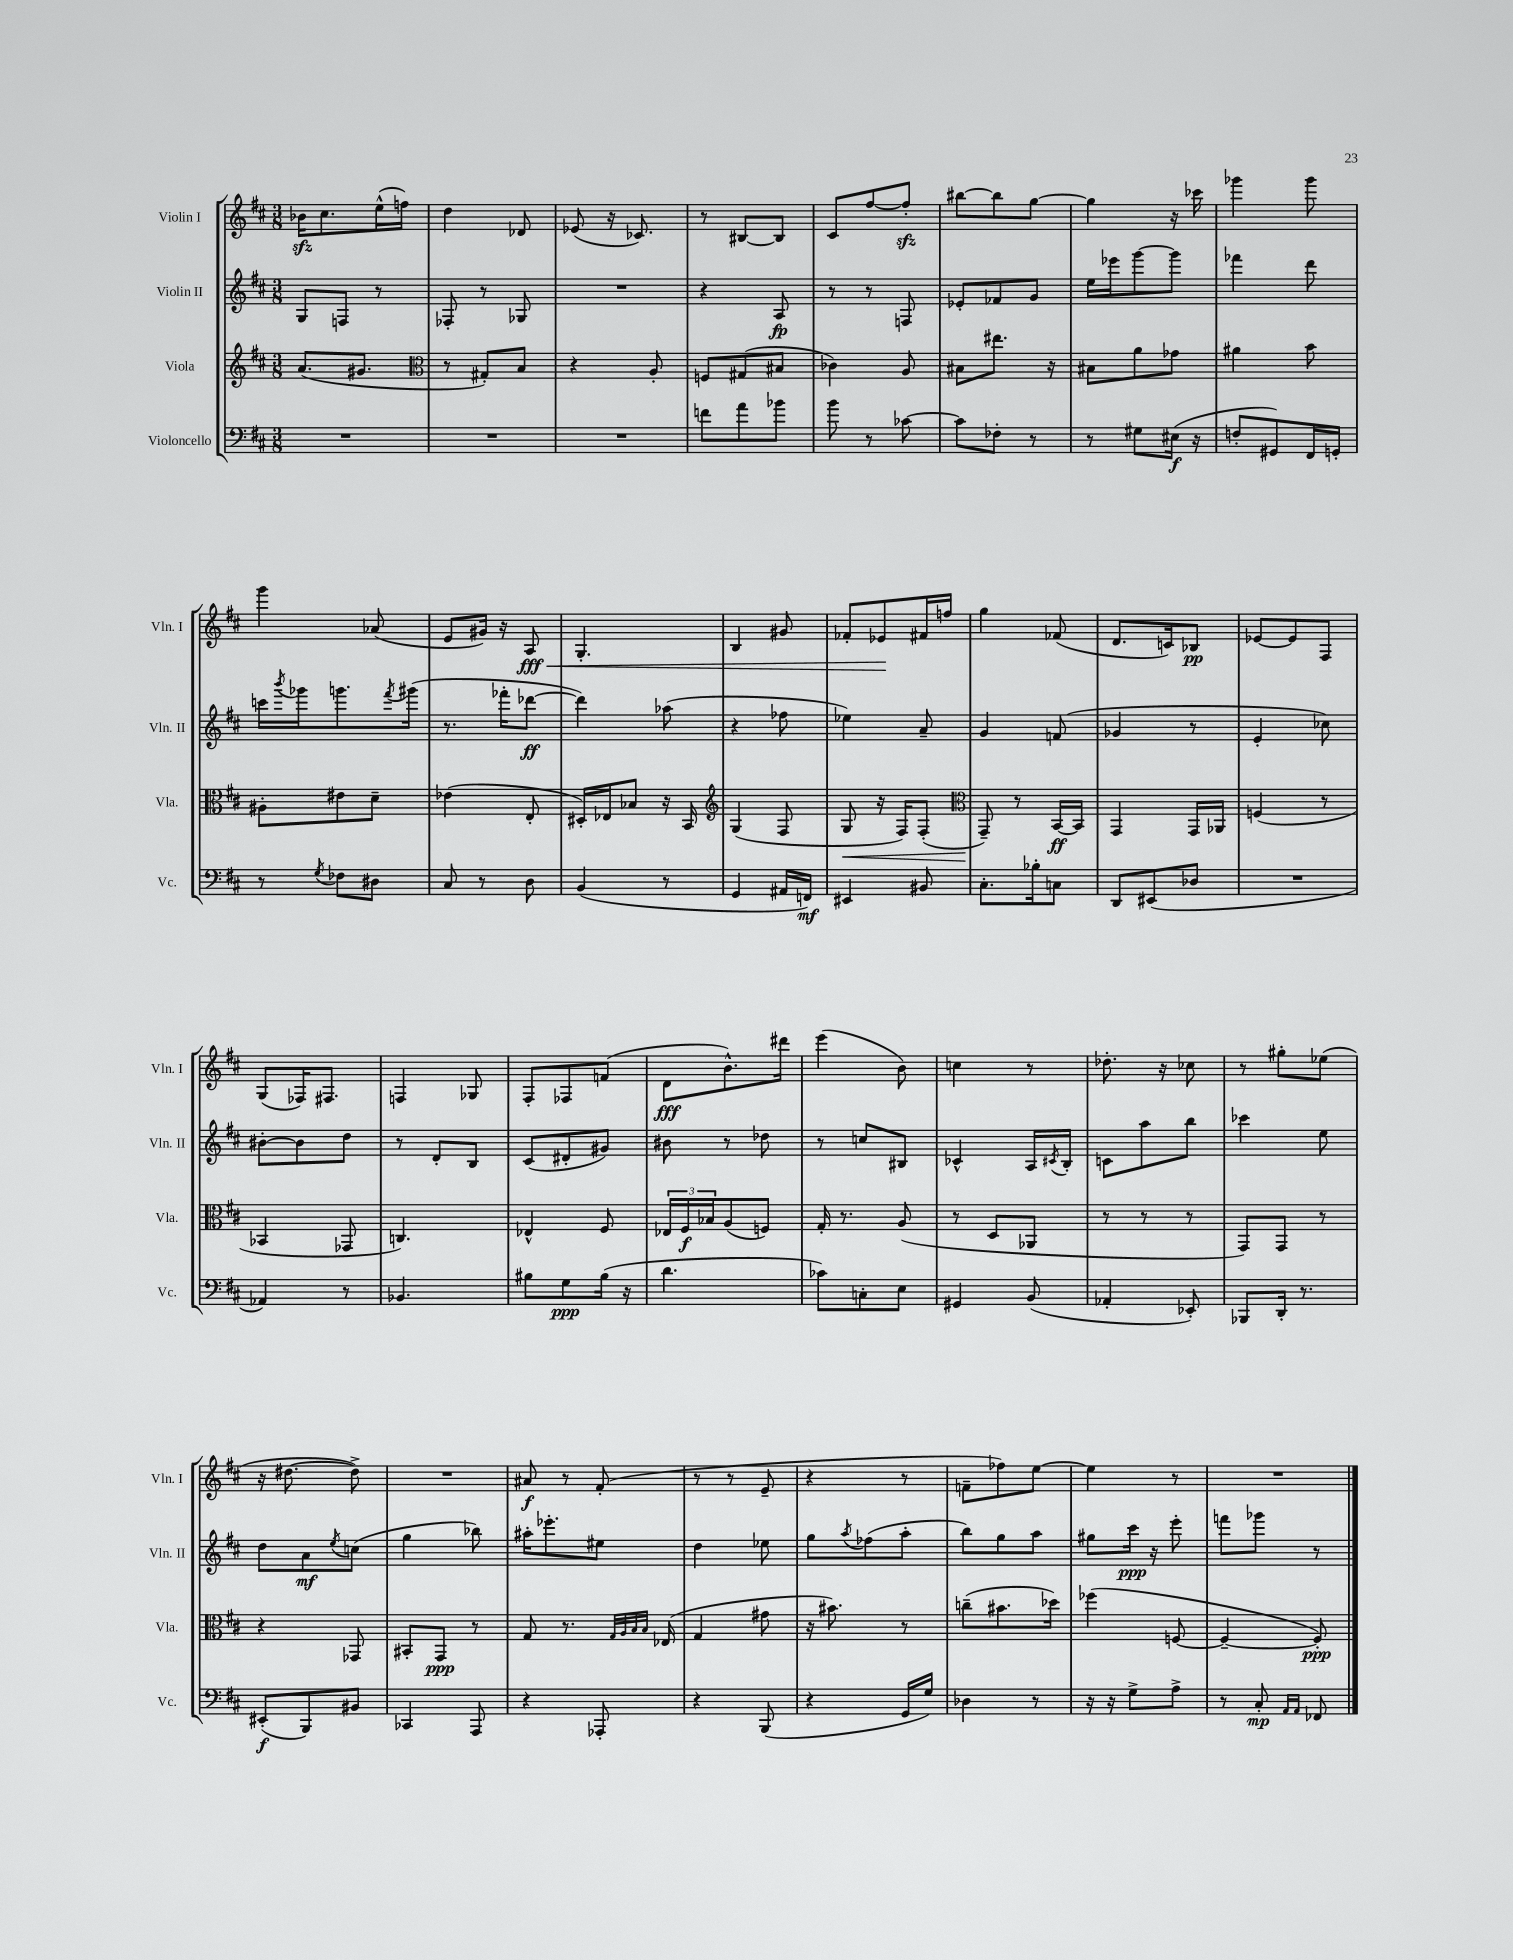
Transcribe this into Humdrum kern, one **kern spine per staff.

**kern	**kern	**kern	**kern
*staff4	*staff3	*staff2	*staff1
*clefF4	*clefG2	*clefG2	*clefG2
*k[f#c#]	*k[f#c#]	*k[f#c#]	*k[f#c#]
*M3/8	*M3/8	*M3/8	*M3/8
4.r	(8.a/L	8G/L	16b-\LK
.	.	.	8.cc#\
.	.	8F/J	.
.	8.g#/J	.	.
.	.	8r	(16ee^^\L
.	.	.	16ff\JJ)
=	=	=	=
*	*clefC3	*	*
4.r	8r	8F-'/	4dd\
.	8G#'/L)	8r	.
.	8B/J	8G-/	8d-/
=	=	=	=
4.r	4r	4.r	(8e-/
.	.	.	16r
.	.	.	8.c-/)
.	8A'/	.	.
=	=	=	=
8f\L	8F/L	4r	8r
8a\	(8G#/	.	[8B#/L
8b-\J	8B#/J	8A/	8B#/]J
=	=	=	=
8b\	4c-\)	8r	8c#/L
8r	.	8r	[8ff#/
[8c-\	8A/	8F/	8ff#'/]J
=	=	=	=
8c-\]L	8B#\L	8e-'/L	[8bb#\L
8F-'\J	8.ee#\J	8f-/	8bb#\]
8r	.	8g/J	[8gg\J
.	16r	.	.
=	=	=	=
8r	8B#\L	16ee\LL	4gg\]
.	.	16eee-\J	.
8G#\L	8a\	[8ggg\	.
(16E#\Jk	8g-\J	8ggg\]J	16r
16r	.	.	16ccc-\
=	=	=	=
8F'/L	4a#\	4fff-\	4ggg-\
8GG#/)	.	.	.
16FF#/L	8b\	8ddd\	8ggg-\
16GG'/JJ	.	.	.
=	=	=	=
8r	8A#'\L	16ccc\LL	4ggg\
.	.	8qbbb/	.
.	.	16ggg-\J	.
8qG/	.	.	.
8F-\L	8e#\	8.ggg\	.
8D#\J	8d~\J	.	(8a-/
.	.	8qfff#/	.
.	.	(16ggg#\Jk	.
=	=	=	=
8C#/	(4e-\	8.r	8e/L
8r	.	.	16g#/Jk)
.	.	16fff-'\LK	16r
8D\	8E'/	[8ddd-\J	8A/
=	=	=	=
(4BB/	16D#'/LL)	4ddd-\])	4.G'/
.	16E-/J	.	.
.	8B-/J	.	.
8r	16r	(8aa-\	.
.	16BB/	.	.
=	=	=	=
*	*clefG2	*	*
4GG/	(4G/	4r	4B/
16AA#/LL	8F#/	8ff-\	8g#/
16FF/JJ)	.	.	.
=	=	=	=
4EE#/	8G/	4ee-\)	8f-'/L
.	16r	.	8e-/
.	16F#/LK)	.	.
8BB#/	(8F#'/J	8a~/	16f#/L
.	.	.	16ff/JJ
=	=	=	=
*	*clefC3	*	*
8.C#'\L	8GG~/)	4g/	4gg\
.	8r	.	.
16B-'\k	.	.	.
8C\J	[16BB/LL	(8f/	(8f-/
.	16BB/]JJ	.	.
=	=	=	=
8DD/L	4GG/	4g-/	8.d/L
(8EE#/	.	.	.
.	.	.	16c/k)
8D-/J	16GG/LL	8r	8B-/J
.	16AA-/JJ	.	.
=	=	=	=
4.r	(4F/	4e'/	[8e-/L
.	.	.	8e-/]
.	8r	8cc-\)	8F#/J
=	=	=	=
4AA-/)	4BB-/	[8b#'\L	(8G/L
.	.	8b#\]	16F-/K)
.	.	.	8.F#/J
8r	8GG-/	8dd\J	.
=	=	=	=
4.BB-/	4.C/)	8r	4F/
.	.	8d'/L	.
.	.	8B/J	8G-/
=	=	=	=
8B#\L	4E-^^/	(8c#/L	8F#'/L
8G\	.	8d#'/	8F-/
(16B#\Jk	8F#/	8g#/J)	(8f/J
16r	.	.	.
=	=	=	=
4.d\	24E-/LL	8b#\	8d\L
.	24F#/	.	.
.	24B-/J	.	.
.	(8A/	8r	8.b^^\)
.	8F/J)	8dd-\	.
.	.	.	16ddd#\Jk
=	=	=	=
8c-\L)	16G'/	8r	(4eee\
.	8.r	.	.
8C'\	.	8cc/L	.
8E\J	(8A/	8B#/J	8b\)
=	=	=	=
4GG#/	8r	4c-^^/	4cc\
.	8D/L	.	.
(8BB/	8AA-/J	16A/LL	8r
.	.	8qc#/	.
.	.	16B'/JJ	.
=	=	=	=
4AA-'/	8r	8c\L	8.dd-'\
.	8r	8aa\	.
.	.	.	16r
8EE-'/)	8r	8bb\J	8cc-\
=	=	=	=
8BBB-/L	8GG/L)	4ccc-\	8r
16DD'/Jk	8GG/J	.	8gg#'\L
8.r	.	.	.
.	8r	8ee\	(8ee-\J
=	=	=	=
(8EE#'/L	4r	8dd\L	16r
.	.	.	[8.dd#\
8BBB/)	.	8a\	.
.	.	8qee/	.
8BB#/J	8GG-/	(8cc\J	8dd#^\])
=	=	=	=
4CC-/	8BB#'/L	4gg\	4.r
.	8GG/J	.	.
8AAA/	8r	8bb-\)	.
=	=	=	=
4r	8G/	16aa#'\LK	8a#/
.	.	8.eee-'\	.
.	8.r	.	8r
8AAA-'/	.	8ee#\J	(8f#'/
.	32qqG/LLL	.	.
.	32qqA/	.	.
.	32qqB/	.	.
.	32qqB/JJJ	.	.
.	(16E-/	.	.
=	=	=	=
4r	4G/	4dd\	8r
.	.	.	8r
(8BBB/	8g#\	8ee-\	8e~/
=	=	=	=
4r	16r	8gg\L	4r
.	8.b#\)	.	.
.	.	8qaa/	.
.	.	(8ff-\	.
16GG/LL	8r	8aa'\J	8r
16G/JJ)	.	.	.
=	=	=	=
4D-\	(8cc~\L	8bb\L)	8f~\L
.	8.b#\	8gg\	8ff-\)
8r	.	8aa\J	[8ee\J
.	16dd-\Jk)	.	.
=	=	=	=
16r	(4ff-\	8gg#\L	4ee\]
16r	.	.	.
8G^\L	.	16ccc#\Jk	.
.	.	16r	.
8A^\J	[8F/	8eee'\	8r
=	=	=	=
8r	4F~/_	8fff\L	4.r
8C#'/	.	8ggg-\J	.
16qqAA/LL	.	.	.
16qqAA/JJ	.	.	.
8FF-/	8F'/])	8r	.
==	==	==	==
*-	*-	*-	*-
